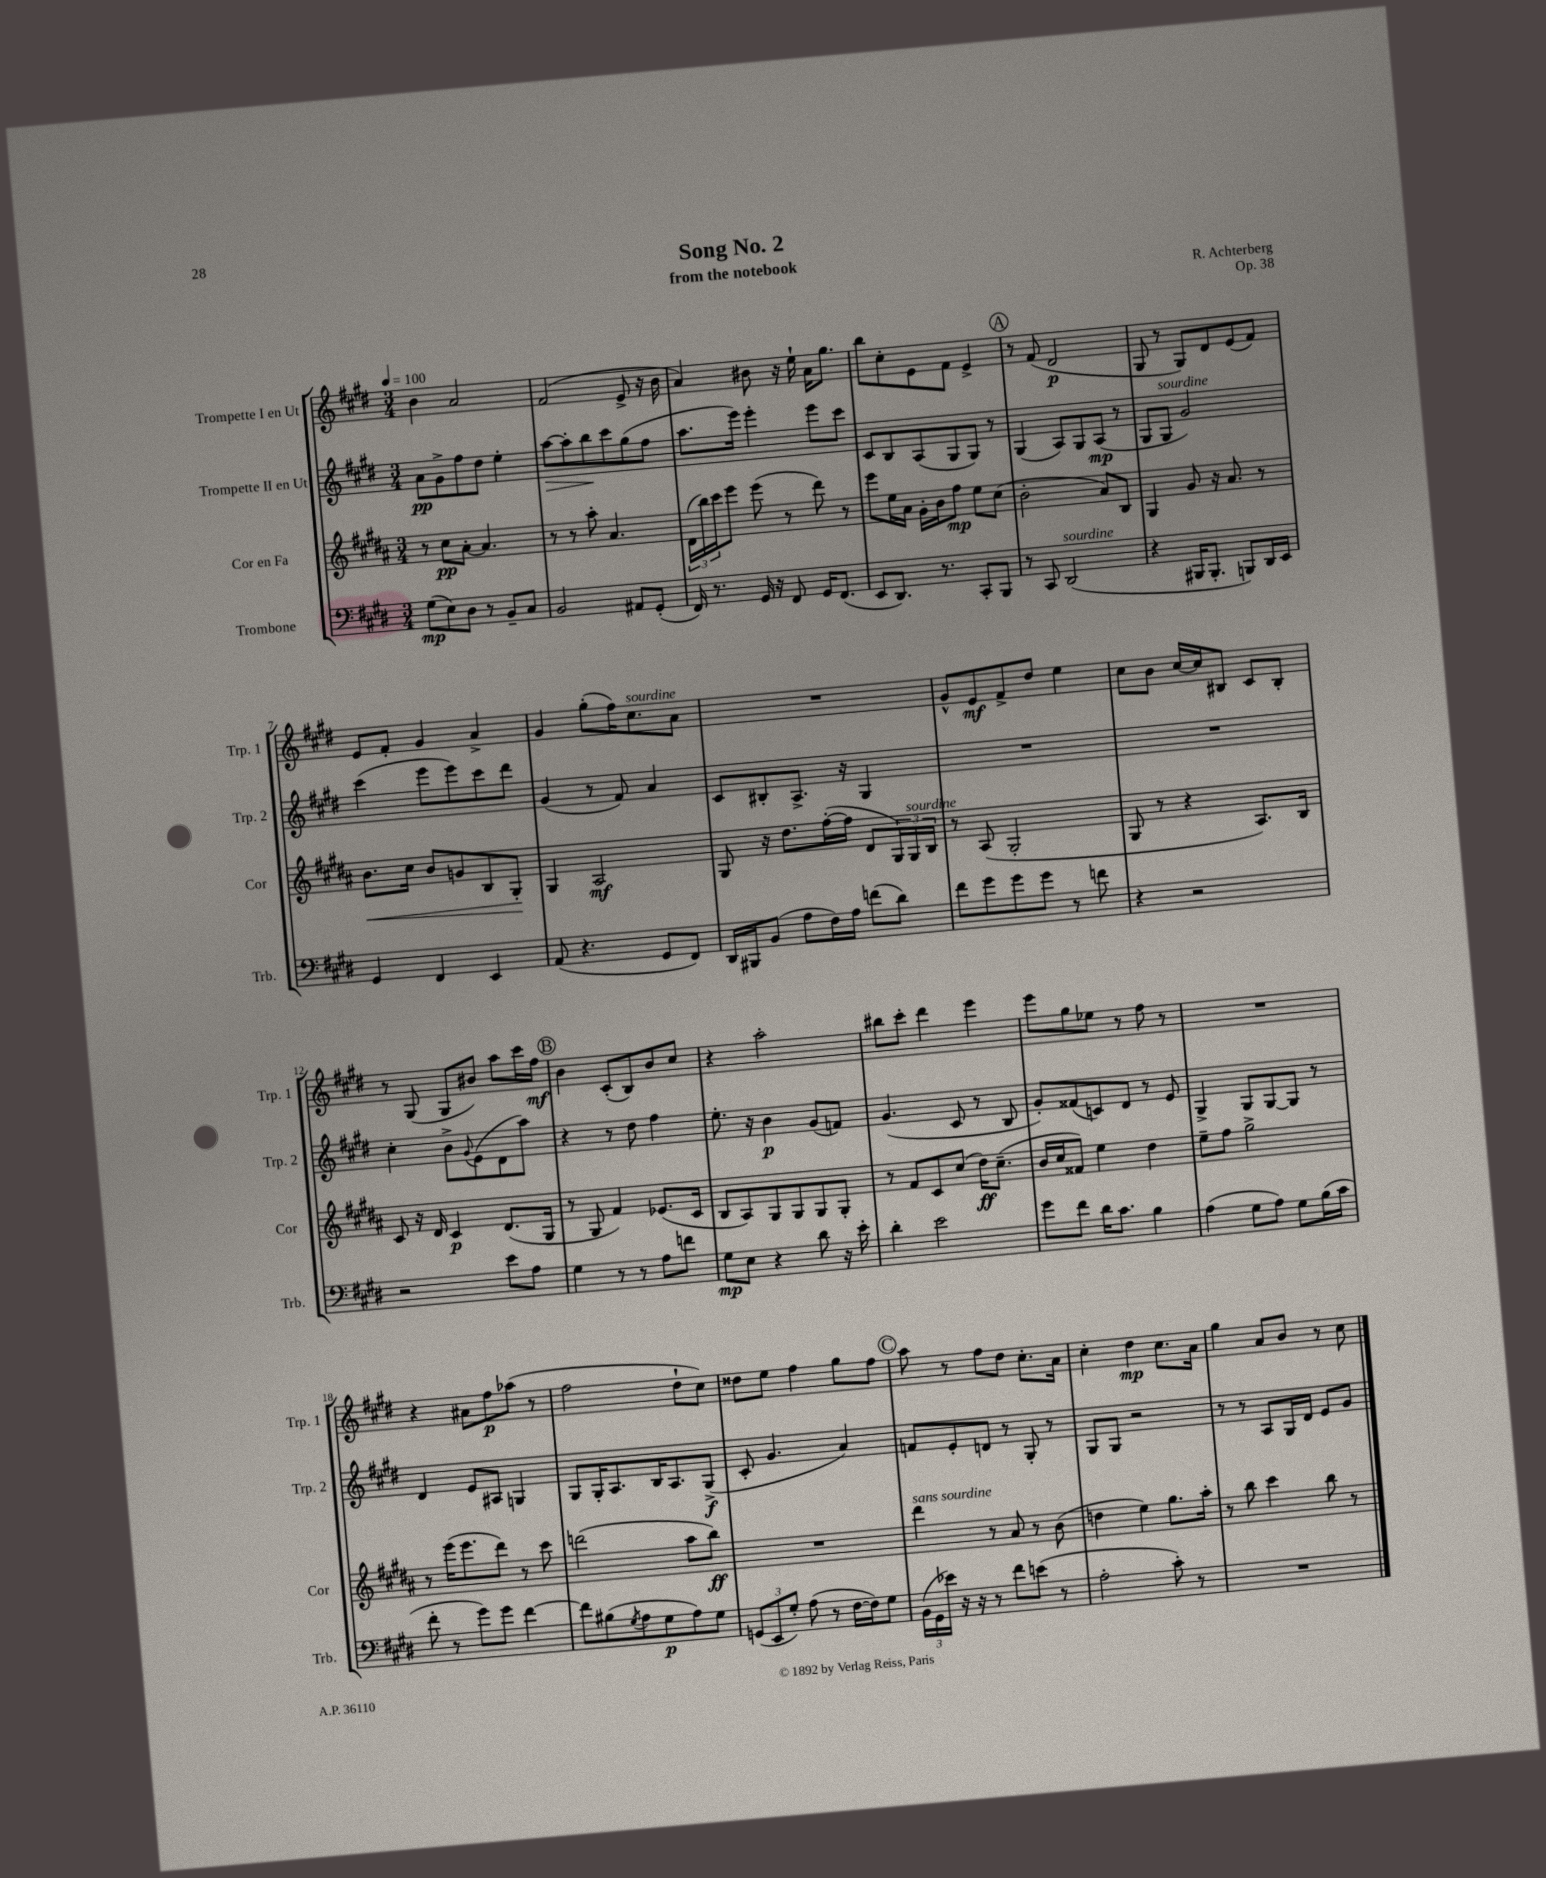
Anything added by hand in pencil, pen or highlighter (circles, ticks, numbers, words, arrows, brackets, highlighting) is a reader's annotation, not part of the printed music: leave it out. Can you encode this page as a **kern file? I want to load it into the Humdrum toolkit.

**kern	**kern	**kern	**kern
*staff4	*staff3	*staff2	*staff1
*clefF4	*clefG2	*clefG2	*clefG2
*k[f#c#g#d#]	*k[f#c#g#d#a#]	*k[f#c#g#d#]	*k[f#c#g#d#]
*M3/4	*M3/4	*M3/4	*M3/4
*MM100	*MM100	*MM100	*MM100
(8G#	8r	8a	4b
8E)	8cc#	8g#^	.
8D#	[8a#'	8ff#	2a
8r	4.a#]	8dd#	.
8BB~	.	4ee'	.
8C#	.	.	.
=	=	=	=
2BB	8r	[8aa	(2f#
.	8r	8aa']	.
.	8aa#'	8bb	.
.	4.a#	8ccc#	.
8AA#	.	(8gg#	8e^
(8GG#'	.	8ff#	16r
.	.	.	16b
=	=	=	=
16FF#)	(24d#	8.aa	4a)
.	24bb)	.	.
8.r	.	.	.
.	24ccc#	.	.
.	8eee	.	.
.	.	16eee)	.
16GG#	(8eee	4eee'	8b#
16r	.	.	.
8FF#	8r	.	16r
.	.	.	16ee`
16GG#	8ddd#)	8eee	16a
(8.FF#	.	.	8.gg#
.	8r	8ccc#	.
=	=	=	=
8EE	8eee	8c#	8bb
8.DD#)	16ee	8B	8cc#'
.	16a#	.	.
.	16g#'	(8A	8e
8.r	16b	.	.
.	8ff#	8G#	8f#
8CC#'	8ee	8G#)	4e^
8BBB	(8cc#	8r	.
=	=	=	=
8r	2b'	(4G#	8r
8CC#	.	.	(8f#
(2DD#	.	8A)	2d#
.	.	8G#	.
.	8a#)	(8A	.
.	8B	8r	.
=	=	=	=
4r	4G#	8G#	8G#
.	.	8G#	8r
16BBB#	8g#	2g#)	8G#)
8.BBB#'	.	.	.
.	16r	.	8d#
.	8.a#	.	.
8BBB)	.	.	(8e
16DD#	8r	.	8f#)
16EE	.	.	.
=	=	=	=
4GG#	8.b	(4ccc#	8e
.	.	.	8f#'
.	16cc#	.	.
4FF#	8b	8eee	4g#
.	8g	8eee)	.
4EE	8B	8ccc#	4a^
.	8G#'	8ddd#	.
=	=	=	=
(8AA	4G#	(4g#	4g#
4.r	.	.	.
.	2A#	8r	(8gg#'
.	.	8f#)	16ff#)
.	.	.	8.cc#
8GG#	.	4a	.
8FF#)	.	.	8a
=	=	=	=
16DD#	8G#	8c#	2.r
16BBB#	.	.	.
(8BB	16r	8B#'	.
.	8.dd#	.	.
8A	.	8.A^	.
16F#)	([16ff#'	.	.
16A	16ff#]	16r	.
(8f	8d#	4G#	.
8d#)	24G#)	.	.
.	24G#	.	.
.	24B	.	.
=	=	=	=
8f#	8r	2.r	8g#^^
8g#	(8A#	.	8e
8g#	2G#'	.	8f#^
8g#	.	.	8dd#
8r	.	.	4ee
8f	.	.	.
=	=	=	=
4r	8G#	2.r	8cc#
.	8r	.	8b
2r	4r	.	[16cc#
.	.	.	16cc#]
.	.	.	8B#
.	8.A#)	.	8c#
.	.	.	8B#'
.	16B	.	.
=	=	=	=
2r	8c#	4cc#'	8r
.	16r	.	(8G#
.	16d#	.	.
.	4c#	8b^	8G#
.	.	8qqg#	.
.	.	(8e	8b#)
8e	(8.d#	8d#	8aa
8A	.	8aa)	16ccc#
.	16G#	.	16ff#
=	=	=	=
4G#	8r	4r	4b
.	8G#	.	.
8r	4f#)	8r	(8c#'
8r	.	8dd#	8B)
8A	(8.e-	4ff#	8b
8f	.	.	8cc#
.	16c#	.	.
=	=	=	=
8G#	8B	8.ee'	4r
8E	8A#)	.	.
.	.	16r	.
4r	8G#	4b	2aa'
.	8G#	.	.
8d#	8G#	(8g#	.
16r	8G#'	8f)	.
16e'	.	.	.
=	=	=	=
4d#'	8r	(4.g#	8bb#
.	8f#	.	8ccc#'
2e	8c#	.	4ddd#
.	(8cc#	8c#	.
.	16dd#)	8r	4eee
.	(8.cc#~	.	.
.	.	8B	.
=	=	=	=
8g#	16b	8g#')	8eee
.	16cc#	.	.
8f#	8f##)	(8f##	8gg#
16d#	4ee	8c)	8ee-
8.c#	.	.	.
.	.	8d#	8r
4B	4dd#	8r	8ff#
.	.	8e	8r
=	=	=	=
(4A	8ee~	4G#^	2.r
.	8ff#	.	.
8G#	2gg#^	8G#	.
8A)	.	[8G#	.
8G#	.	8G#]	.
(16B	.	8r	.
16c#	.	.	.
=	=	=	=
8f#'	8r	4d#	4r
8r	(16eee	.	.
.	8.eee	.	.
8g#)	.	8e	8a#
8g#	8ddd#)	8A#	8ff#
[4f#	8r	4G	(8aa-
.	8ccc#	.	8r
=	=	=	=
8f#]	(2ddd	8G#	2ff#
(8B#	.	16G#'	.
.	.	8.A	.
8qG#	.	.	.
8A	.	.	.
8G#	.	16B	.
.	.	8.A	.
8A)	8aa#	.	8dd#`
8G#	8bb)	(8G#^	8cc#)
=	=	=	=
(12GG	2.r	8c#'	8dd##
12EE	.	.	.
.	.	4.g#	8ee
12G#')	.	.	.
(8A	.	.	4ff#
8r	.	.	.
[16F#	.	4a)	8gg#
16F#])	.	.	.
8G#	.	.	8ff#
=	=	=	=
(24BB	4ddd#	8f	8aa
24GG#	.	.	.
24e-)	.	.	.
16r	.	8e'	8r
16r	.	.	.
8r	8r	8d	8ff#
8f#	8a#	8r	8dd#
(8e	8r	8G#'	8.cc#'
8r	(8b	8r	.
.	.	.	16a
=	=	=	=
2A'	4dd	8G#	4cc#'
.	.	8G#	.
.	4ee)	2r	4dd#
8c#')	8.gg#	.	8.cc#
8r	.	.	.
.	16aa#'	.	16a
=	=	=	=
2.r	8r	8r	4gg#
.	8bb	8r	.
.	4ccc#	8A	8a
.	.	16G#	8b
.	.	16d#	.
.	8bb	8e	8r
.	8r	8g#	8cc#
==	==	==	==
*-	*-	*-	*-
